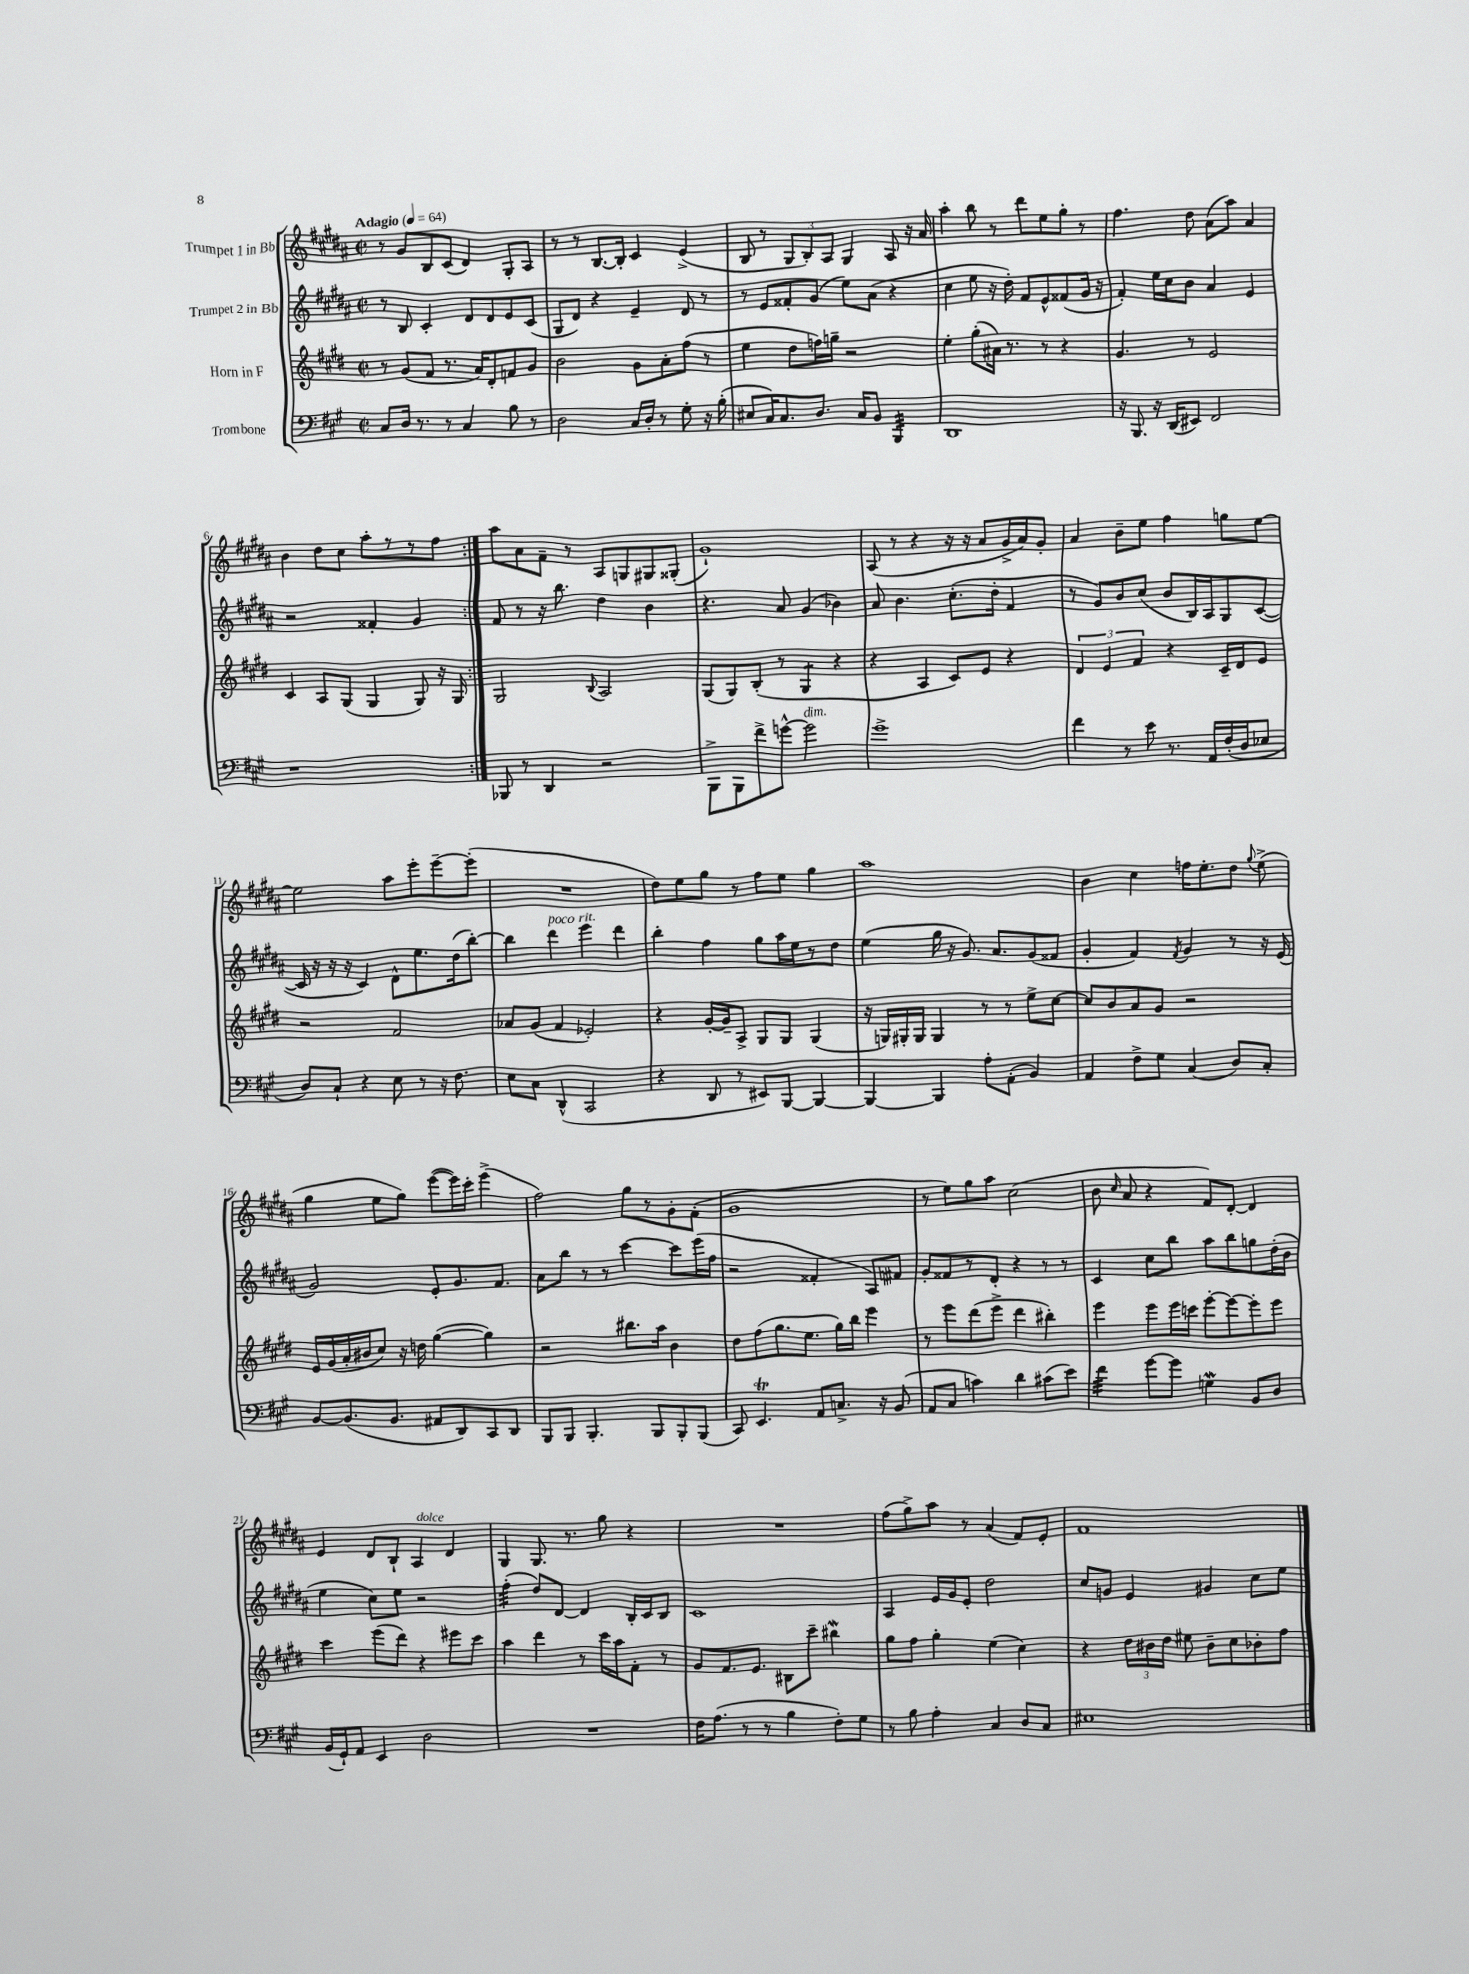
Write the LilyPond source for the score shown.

<<
\new StaffGroup <<
\new Staff = "s0" \with { instrumentName = "Trumpet 1 in Bb" } {
    \clef treble \key b \major \defaultTimeSignature \time 2/2 \tempo "Adagio" 4 = 64
    \autoBeamOff \repeat volta 2 { r8 gis'8[ b8 cis'8]( dis'4) gis8[-. ais8] |
    r8 r8 b8.[~ b16]-. cis'4 e'4->( |
    b8 r8 \tuplet 3/2 { gis8[ b8-.) ais8] } gis4 ais8 r16 ais'16 |
    ais''4-. b''8 r8 dis'''8[ e''8 gis''8]-. r8 |
    fis''4. dis''8 ais'8[( ais''8]) ais'4 |
    b'4 dis''8[ cis''8] ais''8[-. r8 r8 fis''8] | }
    ais''8[ ais'8 fis'8]-- r8 ais8[ g8 gis8 gisis8]-.( |
    gis'1-!) |
    ais8( r8 r4 r16 r16 ais'8[ gis'16-> ais'16) gis'8]-. |
    ais'4 b'8[-- e''8] fis''4 g''8[ e''8]~ |
    e''2 ais''8[ e'''8-. e'''8~-- e'''8]-.( |
    R1 |
    dis''8[) e''8 gis''8] r8 fis''8[ e''8] gis''4 |
    ais''1 |
    b'4 cis''4 f''16[ e''8.-. dis''8] \appoggiatura { gis''8 } e''8->( |
    gis''4 e''8[ gis''8]) e'''8[~( e'''16) cis'''16]-. e'''4->( |
    fis''2) gis''8[ r8 gis'8-. fis'8]-.( |
    gis'1 |
    r8 e''8[) gis''8 ais''8] cis''2( |
    b'8 \grace { cis''16 } ais'8 r4 fis'8[) dis'8]~-. dis'4 |
    e'4 dis'8[ b8]-! ais4^\markup { \italic "dolce" } dis'4 |
    gis4 gis8. r8. gis''8 r4 |
    R1 |
    fis''8[( gis''8->) ais''8] r8 ais'4( fis'8[) e'8]-. |
    fis'1 \bar "|." |
}
\new Staff = "s1" \with { instrumentName = "Trumpet 2 in Bb" } {
    \clef treble \key b \major \defaultTimeSignature \time 2/2
    \autoBeamOff \repeat volta 2 { r8 b8 cis'4-. dis'8[ dis'8 e'8 cis'8]( |
    gis8[ dis'8]) r4 e'4-- dis'8 r8 |
    r8 e'8[ fisis'8-. gis'8]( e''8[) ais'8]( r4 |
    cis''4 e''8 r16 dis''16-.) fis'8[ e'8-^ fisis'8( gis'16] r16 |
    fis'4-.) e''16[ cis''16 b'8] ais'4 e'4 |
    r2 fisis'4-. gis'4 | }
    fis'8 r8 r16 b''8. dis''4 b'4 |
    r4. ais'8 gis'4( bes'4) |
    ais'8 b'4. cis''8.[-.( dis''16]-. fis'4 |
    r8 gis'8[) b'8 cis''8]( b'8[ b16) ais16 gis8 cis'8]~( |
    cis'16 r16 r16 r16 cis'4) dis'8[-^ e''8. dis''16( b''8]~-.) |
    b''4 dis'''4^\markup { \italic "poco rit." } e'''4 dis'''4 |
    b''4-. fis''4 gis''8[ ais''16 e''16 r8 dis''8] |
    e''4( gis''16 r16 gis'8.) ais'8.[ gis'8( fisis'8] |
    gis'4-. fis'4) \acciaccatura { fis'8 } gis'4 r8 r16 e'16( |
    gis'2) e'8[-. gis'8. fis'8.] |
    ais'8[ b''8] r8 r8 cis'''4~ cis'''8[ e'''16( fis''16] |
    r2 fisis'4-. ais8[) fis'8] |
    gis'8[-. fisis'8 r8 dis'8]-. r4 r8 r8 |
    cis'4 cis''8[ b''8] ais''8[ b''8 g''8 dis''16-.( b'16] |
    e''4 cis''8[) e''8] r2 |
    fis''4:32-.( dis''8[) dis'8]~ dis'4 b16[-. cis'16 b8] |
    cis'1 |
    ais4 e'16[ gis'16 e'8]-. dis''2 |
    cis''8[ g'8] e'4 gis'4 cis''8[ e''8] \bar "|." |
}
\new Staff = "s2" \with { instrumentName = "Horn in F" } {
    \clef treble \key e \major \defaultTimeSignature \time 2/2
    \autoBeamOff \repeat volta 2 { r8 gis'8[( fis'8] r8. a'16[) dis'8-. f'8 gis'8] |
    b'2 gis'8[ a'8-. fis''8]( r8 |
    e''4 dis''8[ f''16) g''16]-- r2 |
    e''4-. gis''8[-.( ais'16]) r8. r8 r4 |
    gis'4. r8 e'2 |
    cis'4 a8[ gis8]( gis4 gis8) r16 gis16 | }
    gis2 \appoggiatura { b8 } a2 |
    gis8[( gis8) b8]-.( r8 gis4:8 r4 |
    r4 a4 cis'8[) e'8] r4 |
    \tuplet 3/2 { dis'4 e'4 fis'4 } r4 cis'16[-- dis'16 e'8] |
    r2 fis'2 |
    aes'8[ gis'8]( fis'4 ees'2-.) |
    r4 gis'16[~-. gis'16-- a8]-> gis8[ gis8] gis4( |
    r16 g16[) gis16-. gis16] gis4 r8 r8 e''8[-> cis''8]~ |
    cis''8[ b'8 a'8 gis'8] r2 |
    e'16[ gis'16( a'16-. bis'16 cis''8]) r16 d''16 gis''4~( gis''4) |
    r2 bis''8.[ a''16] b'4 |
    dis''8[ fis''8( gis''8. e''8.] gis''16[) b''16] e'''4 |
    r8 e'''8[ dis'''8( e'''8]-> dis'''4 bis''4-.) |
    e'''4 e'''8[ e'''16 c'''16] e'''8[~-. e'''8~ e'''8-. e'''8] |
    cis'''4 e'''8[( dis'''8]) r4 eis'''8[ cis'''8] |
    a''4 dis'''4 r8 cis'''16[ a''16 fis'8]-. r8 |
    gis'8[ fis'8. e'8.] bis8[ cis'''8]-- bis''4\mordent |
    gis''8[ fis''8] gis''4-. e''4( cis''4) |
    r4 \tuplet 3/2 { dis''16[ bis'16 dis''16] } eis''8 bis'8[-- cis''8 bes'8-. fis''8] \bar "|." |
}
\new Staff = "s3" \with { instrumentName = "Trombone" } {
    \clef bass \key a \major \defaultTimeSignature \time 2/2
    \autoBeamOff \repeat volta 2 { cis8[ d16] r8. r8 cis4 b8 r8 |
    d2 cis16[ d16]-. r8 gis8-. r16 b16-.( |
    eis8[ cis16) cis8. d8.] cis16[ b,8] b,,4:32 |
    d,1 |
    r16 b,,8. r16 d,16[( eis,8]) fis,2 |
    r1 | }
    bes,,8 r8 d,4 r2 |
    b,,8[-> b,,8 fis'8-> g'8]~-^ g'2^\markup { \italic "dim." } |
    gis'1-> |
    fis'4 r8 e'8 r8. a,16[ fis16-.( d16 ees8] |
    d8[) cis8]-! r4 e8 r8 r16 fis8. |
    e8[ cis8] d,4-^( cis,2 |
    r4 d,8 r8 eis,8[) b,,8]~ b,,4~ |
    b,,4~ b,,4 a8[-. a,8]-.( b,4) |
    a,4 fis8[-> gis8] cis4( d8[) cis8]-. |
    b,8[~ b,8.( b,8.] ais,8[ d,8) cis,8 d,8] |
    b,,8[ b,,8] b,,4.-. b,,8[ b,,8-. b,,8]( |
    cis,8) e,4.\trill a,8[ c8.]-> r16 b,8( |
    a,8[ cis8] c'4) d'4 cis'8[( e'8]) |
    fis'4:32 gis'8[~ gis'8] g4\mordent b,8[ d8] |
    b,16[( gis,16-!) a,8] e,4 d2 |
    R1 |
    fis16[ a8.]( r8 r8 b4 fis8[-.) gis8] |
    r8 b8 a4-. cis4 d8[ cis8] |
    eis1 \bar "|." |
}
>>
>>
